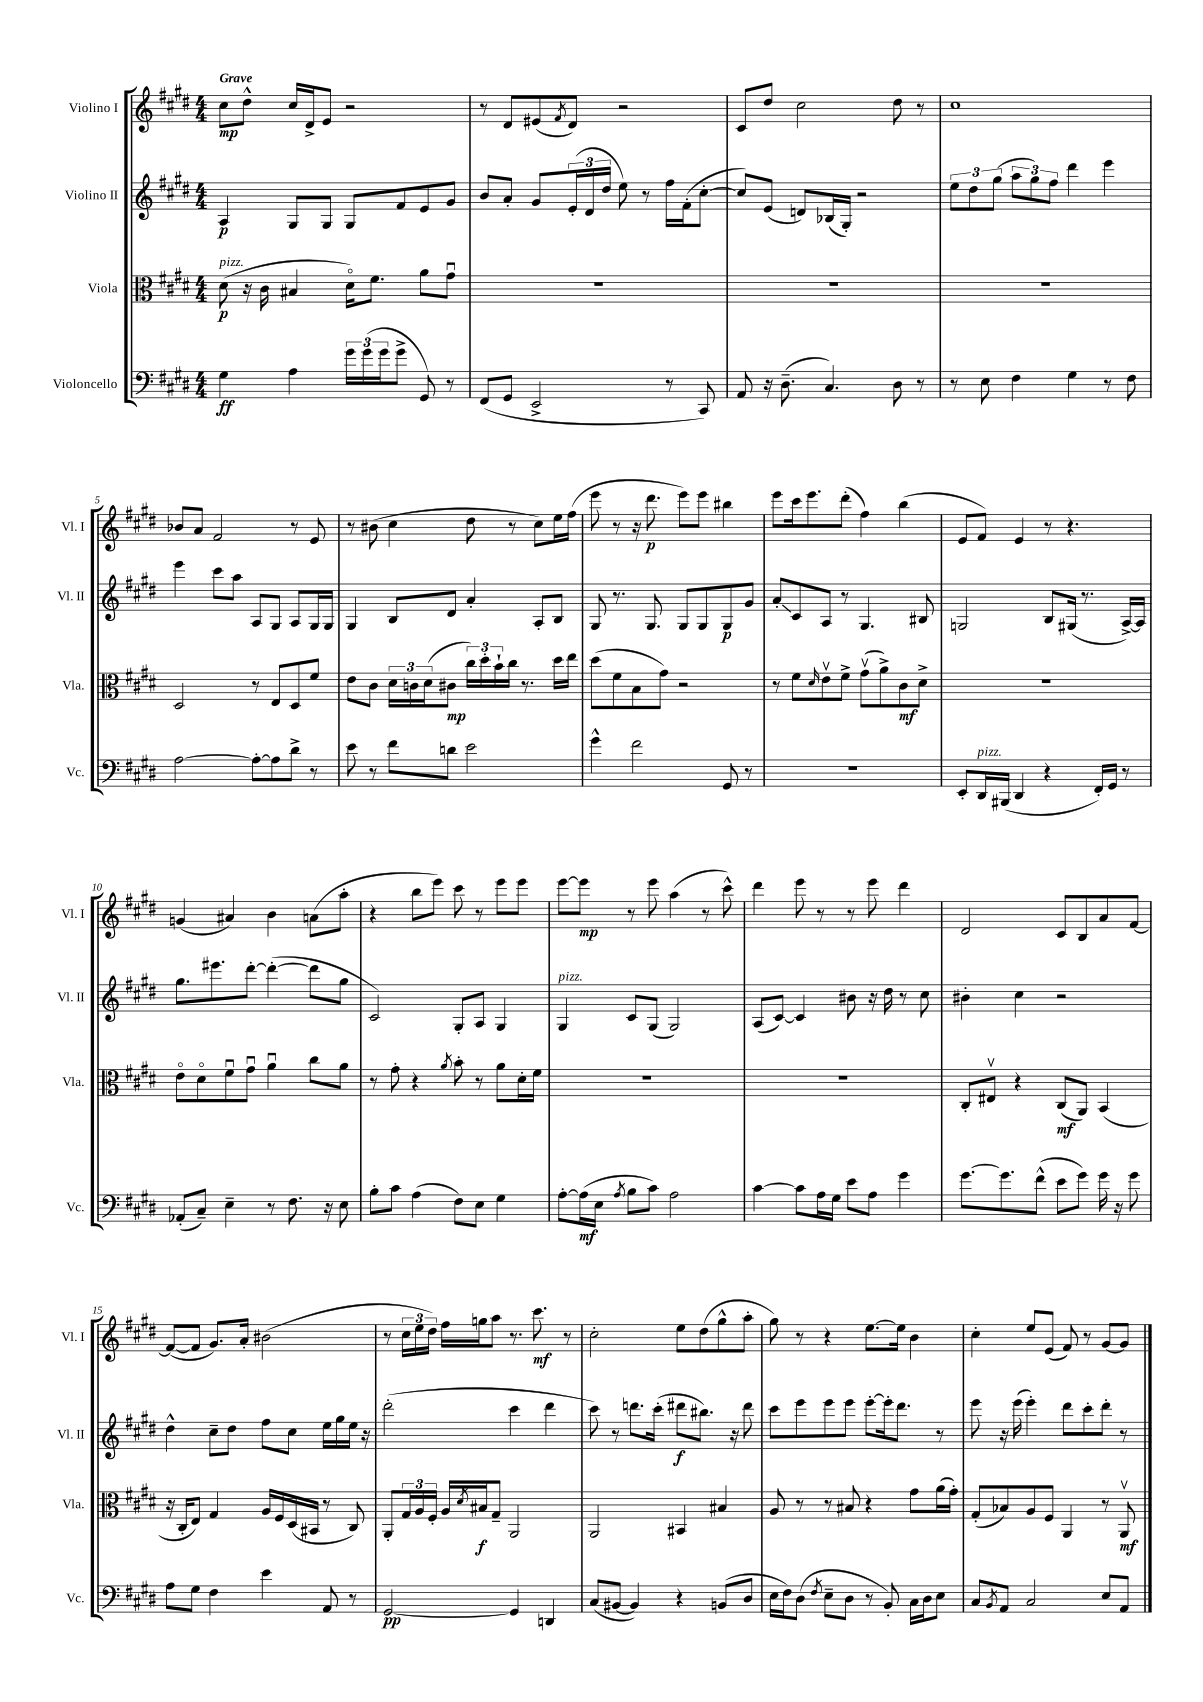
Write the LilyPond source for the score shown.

<<
\new StaffGroup <<
\new Staff = "s0" \with { instrumentName = "Violino I" shortInstrumentName = "Vl. I" } {
    \clef treble \key e \major \numericTimeSignature \time 4/4 \tempo "Grave"
    cis''8\mp dis''8-^ cis''16 dis'16-> e'8 r2 |
    r8 dis'8 eis'8( \acciaccatura { fis'8 } dis'8) r2 |
    cis'8 dis''8 cis''2 dis''8 r8 |
    cis''1 |
    bes'8 a'8 fis'2 r8 e'8 |
    r8 bis'8( cis''4 dis''8 r8 cis''8) e''16 fis''16( |
    e'''8 r8 r16 dis'''8.\p e'''8) e'''8 bis''4 |
    e'''8 cis'''16 e'''8. dis'''8-.( fis''4) b''4( |
    e'8 fis'8) e'4 r8 r4. |
    g'4( ais'4) b'4 a'8( a''8-. |
    r4 b''8 e'''8) cis'''8 r8 e'''8 e'''8 |
    e'''8~ e'''8\mp r8 e'''8 a''4( r8 cis'''8-^) |
    dis'''4 e'''8 r8 r8 e'''8 dis'''4 |
    dis'2 cis'8 b8 a'8 fis'8~ |
    fis'8~( fis'8 gis'8.) a'16-. bis'2( |
    r8 \tuplet 3/2 { cis''16 e''16 dis''16) } fis''16 g''16 a''8 r8. cis'''8.\mf r8 |
    cis''2-. e''8 dis''8( gis''8-^ a''8-. |
    gis''8) r8 r4 e''8.~ e''16 b'4 |
    cis''4-. e''8 e'8( fis'8) r8 gis'8~ gis'8 \bar "|." |
}
\new Staff = "s1" \with { instrumentName = "Violino II" shortInstrumentName = "Vl. II" } {
    \clef treble \key e \major \numericTimeSignature \time 4/4
    a4\p gis8 gis8 gis8 fis'8 e'8 gis'8 |
    b'8 a'8-. gis'8 \tuplet 3/2 { e'16-.( dis'16 dis''16 } e''8) r8 fis''16 fis'16-.( cis''8~-. |
    cis''8) e'8( d'8) bes16( gis16-.) r2 |
    \tuplet 3/2 { e''8 dis''8 gis''8( } \tuplet 3/2 { a''8 gis''8) fis''8 } dis'''4 e'''4 |
    e'''4 cis'''8 a''8 a8 gis8 a8 gis16 gis16 |
    gis4 b8 dis'8 a'4-. a8-. b8 |
    gis8 r8. gis8. gis8 gis8 gis8\p gis'8 |
    a'8-.\glissando cis'8 a8 r8 gis4. bis8 |
    g2 b8 gis16( r8. a16~->) a16 |
    gis''8. eis'''8. dis'''8~-. dis'''4~-.( dis'''8 gis''8 |
    cis'2) gis8-. a8 gis4 |
    gis4^\markup { \italic "pizz." } cis'8 gis8( gis2) |
    a8( cis'8~) cis'4 bis'8 r16 dis''16 r8 cis''8 |
    bis'4-. cis''4 r2 |
    dis''4-^ cis''8-- dis''8 fis''8 cis''8 e''16 gis''16 e''16 r16 |
    dis'''2-.( cis'''4 dis'''4 |
    cis'''8) r8 d'''8. cis'''16-.( dis'''8\f bis''8.) r16 dis'''8 |
    cis'''8 e'''8 e'''8 e'''8 e'''8~-. e'''16-. dis'''8. r8 |
    e'''8 r16 e'''16( e'''4-.) dis'''8 cis'''8-. dis'''8-. r8 \bar "|." |
}
\new Staff = "s2" \with { instrumentName = "Viola" shortInstrumentName = "Vla." } {
    \clef alto \key e \major \numericTimeSignature \time 4/4
    dis'8\p^\markup { \italic "pizz." }( r16 cis'16 bis4 dis'16\flageolet) fis'8. a'8 gis'8\downbow |
    R1 |
    R1 |
    R1 |
    dis2 r8 e8 dis8 fis'8 |
    e'8 cis'8 \tuplet 3/2 { dis'16 c'16 dis'16( } cis'8\mp \tuplet 3/2 { cis''16) dis''16-. b'16-! } cis''16 r8. dis''16 e''16 |
    dis''8( fis'8 b8 gis'8) r2 |
    r8 fis'8 \grace { dis'16 } e'8\upbow fis'8-> gis'8\upbow( a'8->) cis'8\mf dis'8-> |
    R1 |
    e'8\flageolet dis'8\flageolet fis'8\downbow gis'8\downbow a'4\downbow cis''8 a'8 |
    r8 gis'8-. r4 \acciaccatura { a'8 } b'8-. r8 a'8 dis'16-. fis'16 |
    R1 |
    R1 |
    cis8-. eis8\upbow r4 cis8\mf( a,8) b,4( |
    r16 cis16-. e8) gis4 a16 fis16 dis16( bis,16 r8 cis8) |
    a,8-. \tuplet 3/2 { gis16 a16 fis16-. } a16 \acciaccatura { dis'8 } bis16\f gis8-- a,2 |
    a,2 bis,4 bis4 |
    a8 r8 r8 bis8 r4 gis'8 a'16( gis'16-.) |
    gis8-.( bes8) a8 fis8 a,4 r8 a,8\upbow\mf \bar "|." |
}
\new Staff = "s3" \with { instrumentName = "Violoncello" shortInstrumentName = "Vc." } {
    \clef bass \key e \major \numericTimeSignature \time 4/4
    gis4\ff a4 \tuplet 3/2 { gis'16 gis'16( gis'16 } gis'8-> gis,8) r8 |
    fis,8( gis,8 e,2-> r8 cis,8) |
    a,8 r16 dis8.--( cis4.) dis8 r8 |
    r8 e8 fis4 gis4 r8 fis8 |
    a2~ a8~-. a8 dis'8-> r8 |
    e'8 r8 fis'8 d'8 e'2 |
    gis'4-^ fis'2 gis,8 r8 |
    r1 |
    e,8-. dis,16^\markup { \italic "pizz." } bis,,16( dis,4 r4 fis,16-.) gis,16 r8 |
    aes,8-.( cis8--) e4-- r8 fis8. r16 e8 |
    b8-. cis'8 a4( fis8) e8 gis4 |
    a8~-. a16\mf( e16 \acciaccatura { a8 } b8 cis'8) a2 |
    cis'4~ cis'8 a16 gis16 e'8 a8 gis'4 |
    gis'8.~ gis'8. fis'8-^( e'8 gis'8) gis'16 r16 gis'8 |
    a8 gis8 fis4 e'4 a,8 r8 |
    gis,2~\pp gis,4 d,4 |
    cis8( bis,8~ bis,4) r4 b,8( dis8 |
    e16 fis16) dis8( \acciaccatura { fis8 } e8-- dis8 r8 b,8-.) cis16 dis16 e8 |
    cis8 \acciaccatura { b,8 } a,8 cis2 e8 a,8 \bar "|." |
}
>>
>>
